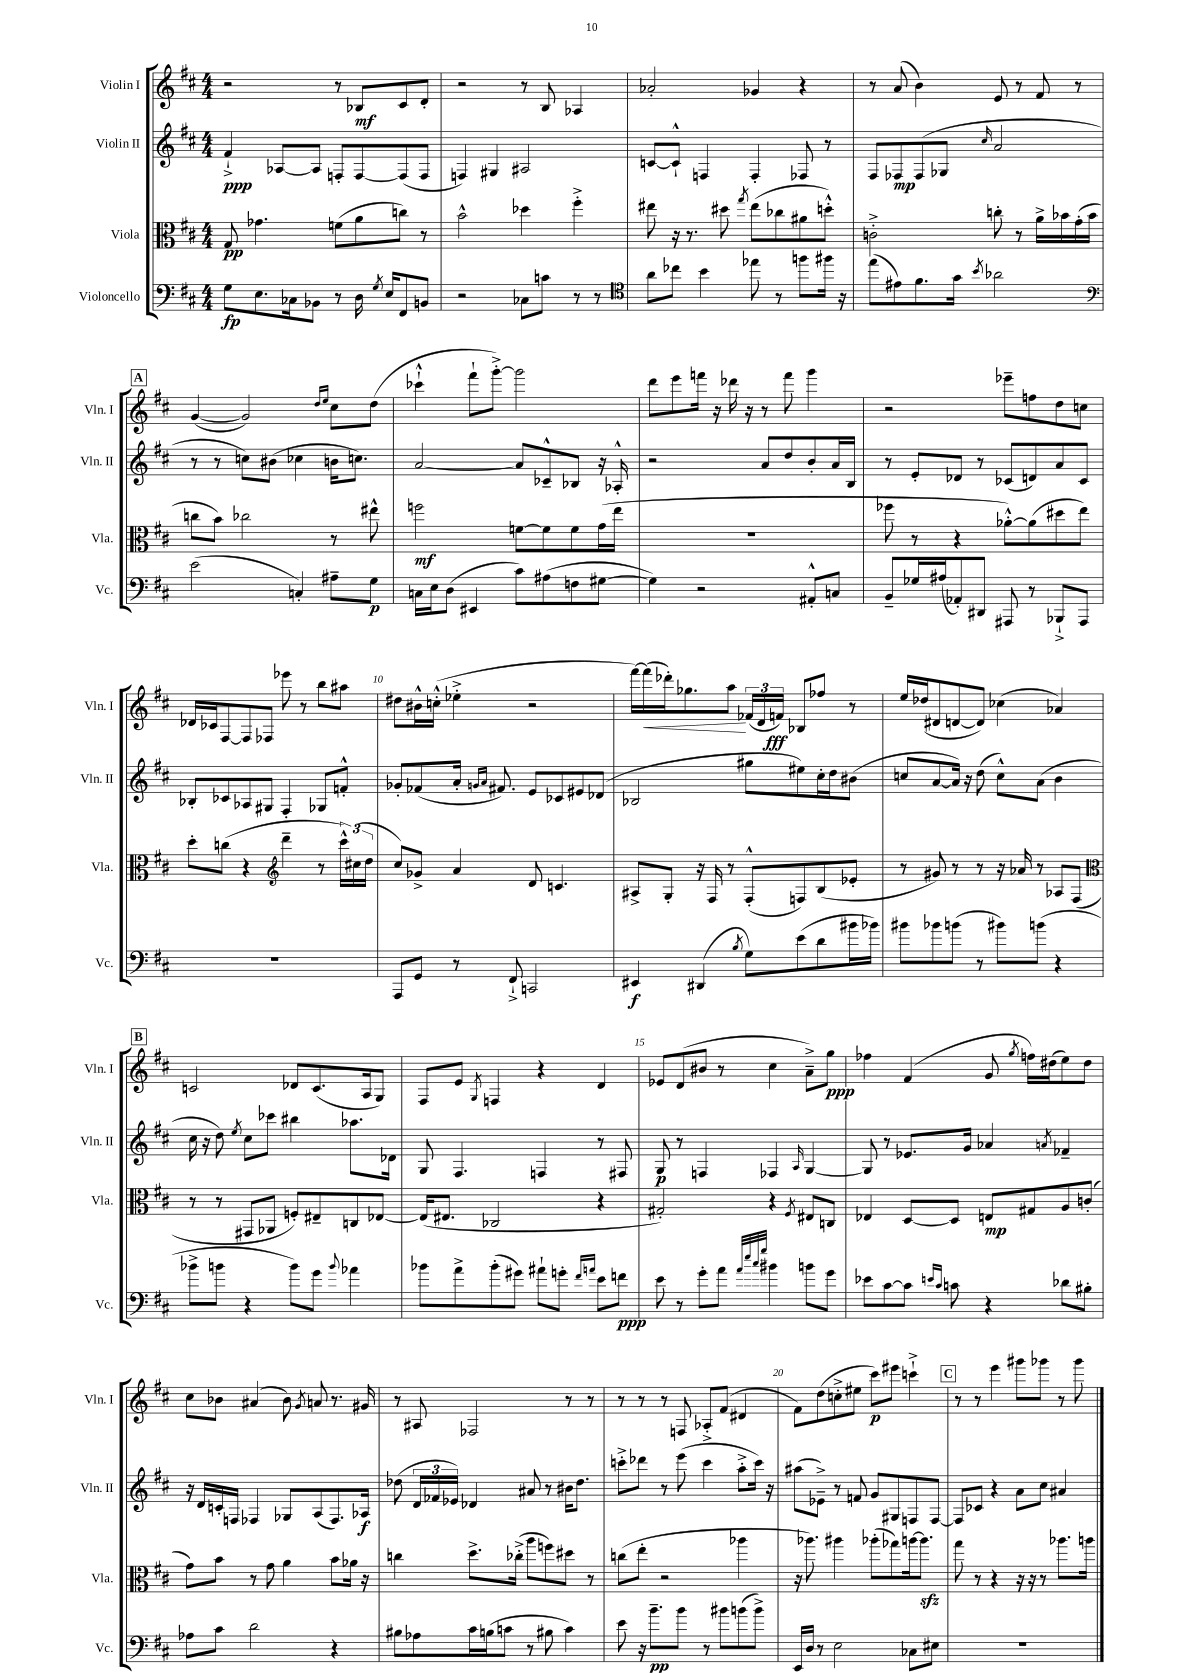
<<
\new StaffGroup <<
\new Staff = "s0" \with { instrumentName = "Violin I" shortInstrumentName = "Vln. I" } {
    \clef treble \key d \major \numericTimeSignature \time 4/4
    \autoBeamOff r2 r8 bes8[\mf cis'8 d'8]-. |
    r2 r8 b8 aes4 |
    aes'2-. ges'4 r4 |
    r8 a'8( b'4) e'8 r8 fis'8 r8 |
    \mark \markup { \box "A" } g'4~( g'2) \grace { d''16[ e''16] } cis''8[ d''8]( |
    ces'''4-!-^ fis'''8[-! g'''8]~-.->) g'''2 |
    d'''8[ e'''8 f'''16] r16 des'''16 r16 r8 f'''8 g'''4 |
    r2 ees'''8[-- f''8 d''8 c''8] |
    des'16[ ces'16 fis8~ fis8 fes8] ees'''8 r8 b''8[ ais''8] |
    dis''8[ bis'16-^ c''16]-.-^( ees''4-.-> r2 |
    fis'''16[~) fis'''16\<( des'''16-.) ges''8. a''8]\! \tuplet 3/2 { fes'16[( d'16 f'16]\fff) } bes8[ fes''8] r8 |
    e''16[ des''16( dis'8 d'8~ d'8]) ces''4( aes'4) |
    \mark \markup { \box "B" } c'2 des'8[ c'8.( a16 g8]) |
    fis8[ e'8] \acciaccatura { g8 } f4 r4 d'4 |
    ees'8[ d'8( bis'8] r8 cis''4 a'8[--->) g''8]\ppp |
    fes''4 fis'4( g'8 \acciaccatura { g''8 } f''16[) dis''16( e''8) dis''8] |
    cis''8[ bes'8] ais'4( bes'8) \acciaccatura { g'8 } a'8 r8. gis'16 |
    r8 ais8 fes2 r8 r8 |
    r8 r8 r8 f8 aes8[-.-> fis'8]( dis'4 |
    fis'8[) d''8( c''8-.-> eis''8] cis'''8[\p) eis'''8] c'''4-!-> |
    \mark \markup { \box "C" } r8 r8 e'''4 gis'''8[ ges'''8] r8 ges'''8 \bar "|." |
}
\new Staff = "s1" \with { instrumentName = "Violin II" shortInstrumentName = "Vln. II" } {
    \clef treble \key d \major \numericTimeSignature \time 4/4
    \autoBeamOff fis'4-!->\ppp aes8[~ aes8] f8[-. f8~ f8( f8] |
    f4) gis4 ais2 |
    c'8[~ c'8]-!-^ f4 f4-. fes8 r8 |
    fis8[ fes8\mp fes8( ges8] \grace { cis''16 } a'2 |
    \mark \markup { \box "A" } r8 r8 c''8[) bis'8]( ces''4 b'16[ c''8.]) |
    a'2~ a'8[ ces'8---^ bes8] r16 aes16-.-^ |
    r2 a'8[ d''8 b'8-. a'16 b16] |
    r8 e'8[-. des'8] r8 ces'8[( d'8) a'8 ces'8] |
    bes8[-. ces'8 aes8 gis8] fis4-. ges8[ f'8]-.-^ |
    ges'8[-. fes'8( a'16]-. \grace { g'16[ a'16] } fis'8.) e'8[ ces'8 eis'8 des'8]( |
    bes2 gis''8[ eis''8) cis''16-. d''16 bis'8]( |
    c''8[ a'8~ a'16]) r16 d''8( c''8[-^) a'8]( b'4 |
    \mark \markup { \box "B" } cis''16 r16 d''8) \acciaccatura { e''8 } cis''8[ ces'''8] bis''4 aes''8.[ des'16] |
    g8 fis4. f4 r8 fis8 |
    g8\p r8 f4 fes4 \grace { a16 } g4~ |
    g8 r8 ees'8.[ g'16] aes'4 \acciaccatura { a'8 } fes'4-- |
    r16 d'16[ c'16-. f16] fes4 ges8[ a8( fes8.) aes16]\f |
    des''8( \tuplet 3/2 { d'16[ fes'16 ees'16]) } des'4 ais'8 r8 bis'16[ des''8.] |
    c'''8[-.-> des'''8] r8 e'''8( c'''4 a''8[-.-> c'''16]) r16 |
    ais''8[( ees'8]--->) r8 f'8 g'8[ gis8 f8 f8]~ |
    \mark \markup { \box "C" } f8[ ces'8] r4 a'8[ cis''8] ais'4 \bar "|." |
}
\new Staff = "s2" \with { instrumentName = "Viola" shortInstrumentName = "Vla." } {
    \clef alto \key d \major \numericTimeSignature \time 4/4
    \autoBeamOff g8\pp ges'4. f'8[( a'8 c''8]) r8 |
    b'2-^ des''4 fis''4-.-> |
    eis''8 r16 r8. dis''8 \acciaccatura { g''8 } eis''8[( ces''8 ais'8 d''8]-.-^) |
    c'2-.-> c''8-. r8 a'16[-> bes'16 g'16-.( bes'16] |
    \mark \markup { \box "A" } c''8[ b'8]) ces''2 r8 eis''8-^ |
    f''2\mf f'8[~ f'8 f'8 g'16( e''16] |
    R1 |
    fes''8 r8 r4 aes'8[~-.-^) aes'8( dis''8 e''8]) |
    d''8[-. c''8]( r4 \clef treble d'''4-- r8 \tuplet 3/2 { cis'''16[-^) cis''16( d''16] } |
    cis''8[) ges'8]-> a'4 d'8 c'4. |
    ais8[-> g8]-. r16 fis16 r8 fis8[-.-^( f8) b8( ees'8]-. |
    r8 gis'8) r8 r8 r16 aes'16 r8 aes8[ fis8]( |
    \mark \markup { \box "B" } \clef alto r8 r8 gis,8[ aes,8] f8[-.) eis8-- c8 ees8]~ |
    ees16[( eis8.] ces2 r4 |
    gis2-.) r4 \acciaccatura { fis8 } eis8[ c8] |
    ees4 d8[~ d8] e8[\mp gis8 a8 c'8]-.( |
    g'8[) b'8] r8 g'8 a'4 b'8[ aes'16] r16 |
    c''4 d''8.[-> ces''16]-.->( a''8[ f''8) dis''8] r8 |
    c''8[( e''8]-. r2 aes''4 |
    r16 aes''8.) ais''4 aes''8[-.( ges''8) a''16~ a''8.]\sfz |
    \mark \markup { \box "C" } g''8 r8 r4 r16 r16 r8 aes''8.[ a''16] \bar "|." |
}
\new Staff = "s3" \with { instrumentName = "Violoncello" shortInstrumentName = "Vc." } {
    \clef bass \key d \major \numericTimeSignature \time 4/4
    \autoBeamOff g8[\fp e8. ces16 bes,8] r8 d16 \acciaccatura { g8 } e16[ fis,8 b,8] |
    r2 ces8[ c'8] r8 r8 |
    \clef tenor a'8[ ces''8] b'4 ees''8 r8 f''8[ fis''16] r16 |
    e''8[( eis'8) fis'8. g'16] \acciaccatura { b'8 } aes'2 |
    \mark \markup { \box "A" } \clef bass e'2( c4-.) ais8[-- g8]\p |
    c16[ e16 d8]( eis,4 cis'8[) ais8( f8 gis8]~ |
    gis4) r2 ais,8[-.-^ c8] |
    b,8[-- ges16 ais16( aes,8-.) dis,8] ais,,8 r8 bes,,8[-!-> ais,,8] |
    R1 |
    a,,8[ g,8] r8 fis,8-!-> c,2 |
    eis,4\f dis,4( \acciaccatura { b8 } g8[) e'8( d'8 bis'16 bes'16]) |
    bis'8[ bes'8 b'8]( r8 bis'8[) b'8]( r4 |
    \mark \markup { \box "B" } bes'8[-> b'8] r4 b'8[) g'8] \appoggiatura { b'8 } aes'4 |
    bes'8[ a'8-> bes'8-.( gis'8]) ais'8[-! g'8]-. \grace { fis'16[ a'16] } e'8[ f'8]\ppp |
    e'8 r8 g'8[-. a'8] \grace { a'32[ e''32 cis''32 g''32] } bis'4 b'8[ g'8] |
    ees'8[ cis'8~ cis'8] \grace { e'16[ cis'16] } c'8 r4 des'8[ bis8]-. |
    aes8[ cis'8] d'2 r4 |
    bis8[ aes8 cis'16 b16( c'8] r8 bis8 c'4) |
    e'8 r16 b'8.[--\pp b'8] r8 bis'8[ b'8( b'8]->) |
    e,16[ d16] r8 e2 ces8[ eis8] |
    \mark \markup { \box "C" } R1 \bar "|." |
}
>>
>>
\layout { \context { \Score \override BarNumber.break-visibility = ##(#f #t #t) barNumberVisibility = #(every-nth-bar-number-visible 5) } }
